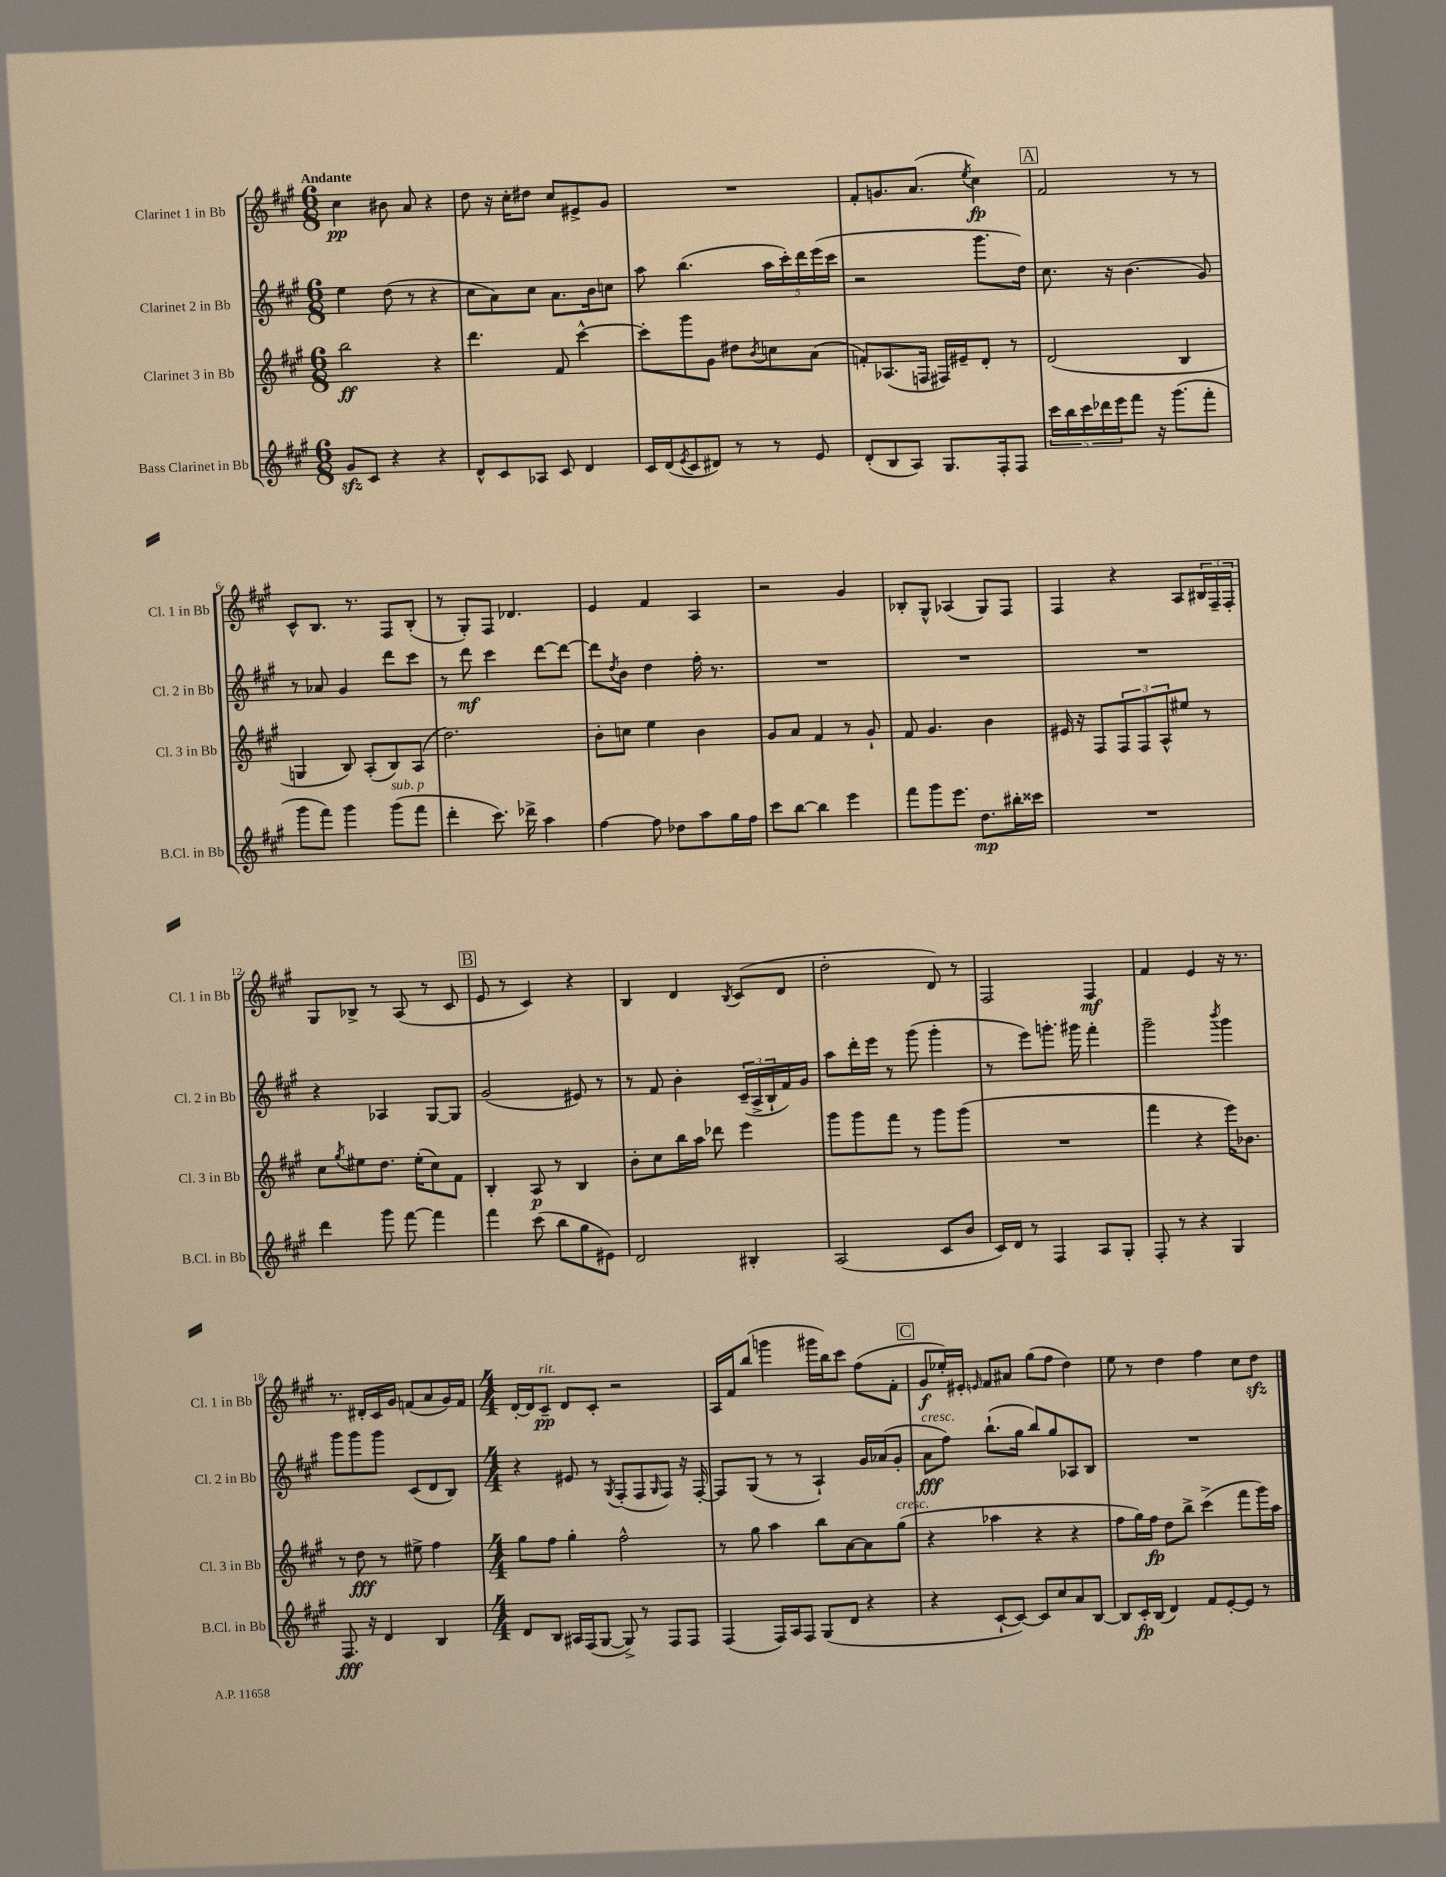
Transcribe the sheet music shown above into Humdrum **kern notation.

**kern	**kern	**kern	**kern
*staff4	*staff3	*staff2	*staff1
*clefG2	*clefG2	*clefG2	*clefG2
*k[f#c#g#]	*k[f#c#g#]	*k[f#c#g#]	*k[f#c#g#]
*M6/8	*M6/8	*M6/8	*M6/8
8g#	2bb	4ee	4cc#
8c#	.	.	.
4r	.	(8dd	8b#
.	.	8r	8a
4r	4r	4r	4r
=	=	=	=
8d^^	4.ddd	8cc#	8dd
8c#	.	8a)	16r
.	.	.	16cc#'
8A-	.	8cc#	8dd#
8c#	8f#	8.a	8cc#
4d	[4ccc#^^	.	8e#^
.	.	16b	.
.	.	8cc	8g#
=	=	=	=
16c#	8ccc#']	8aa	2.r
(16d	.	.	.
8qe	.	.	.
8c#	8ggg#	(4.bb	.
8d#)	8g#	.	.
8r	8dd#	.	.
.	8qb	.	.
8r	8cc	20aa	.
.	.	20ccc#')	.
.	.	20ddd	.
8e	(8a	.	.
.	.	(20eee	.
.	.	20ccc#	.
=	=	=	=
(8d'	8f')	2r	8f#'
8B	(8.A-	.	8.g
8A)	.	.	.
.	16F	.	(8.a
8.G#	16F#)	.	.
.	16e#~	.	.
.	.	.	8qee
.	8d'	8.ggg#	4cc#)
16F#'	.	.	.
8F#	8r	.	.
.	.	16dd)	.
=	=	=	=
20ccc#	(2d	8.cc#	2f#
20bb	.	.	.
20ccc#	.	.	.
20ddd-	.	.	.
.	.	16r	.
20eee	.	.	.
8fff#	.	(4.b	.
16r	.	.	.
(8.ggg#	.	.	.
.	4B	.	8r
8fff#'	.	8g#)	8r
=	=	=	=
8ggg#	4G	8r	8c#^^
8fff#)	.	8a-	8.B
4ggg#	8B)	4g#	.
.	.	.	8.r
.	(8A'	.	.
(8ggg#	8B)	8ddd	8F#
8fff#	(8A	8ccc#	(8B'
=	=	=	=
4ddd'	2.dd)	8r	8r
.	.	8ddd	8G#')
8.ccc#)	.	4ccc#	8F#
.	.	.	4.d-
16ddd-^	.	.	.
4aa	.	[8ddd	.
.	.	8ddd_	.
=	=	=	=
[4ff#	8b'	8ddd]	4e
.	.	8qdd	.
.	8cc	8b	.
8ff#]	4ee	4dd	4f#
8dd-	.	.	.
8aa	4b	16ff#'	4A
.	.	8.r	.
16gg#	.	.	.
16ff#	.	.	.
=	=	=	=
8ccc#	8g#	2.r	2r
[8bb	8a	.	.
4bb]	4f#	.	.
4eee	8r	.	4g#
.	8g#`	.	.
=	=	=	=
8fff#	8f#	2.r	8B-'
8ggg#	4.g#	.	8G#^^
8.eee	.	.	(4A-
8.dd	.	.	.
.	4b	.	8G#)
16bb#'	.	.	8F#
16ccc##	.	.	.
=	=	=	=
2.r	16e#	2.r	4F#
.	16r	.	.
.	8F#	.	.
.	12F#	.	4r
.	12F#	.	.
.	12A^^	.	.
.	8ee#	.	8A
.	8r	.	24B#
.	.	.	24F#~
.	.	.	24F#'
=	=	=	=
4ddd	8cc#	4r	8G#
.	8qgg#	.	.
.	8ee#	.	8B-^
8ggg#	8.dd	4A-	8r
[8fff#	.	.	(8A
.	(16ee#'	.	.
4fff#]	8cc#)	[8G#	8r
.	8f#	8G#]	8c#
=	=	=	=
4fff#	4B'	(2g#	8e
.	.	.	8r
(8ccc#	8A	.	4c#)
8bb	8r	.	.
8gg#	4B	8e#)	4r
8e#)	.	8r	.
=	=	=	=
2d	8b'	8r	4B
.	8cc#	8f#	.
.	16bb	4b'	4d
.	16aa	.	.
.	8ddd-	.	.
.	.	.	8qB
4B#'	4eee	(24c#~	(8c#
.	.	24A^	.
.	.	24B`	.
.	.	16f#)	8d
.	.	16g#	.
=	=	=	=
(2A	8ggg#	8aa	2dd'
.	8ggg#	16ddd'	.
.	.	16eee	.
.	8fff#	8r	.
.	8r	(8ggg#	.
8c#	8ggg#	4ggg#'	8d)
8b	(8ggg#	.	8r
=	=	=	=
16c#)	2.r	8r	2F#
16d	.	.	.
8r	.	8eee)	.
4F#	.	8.ggg'	.
.	.	16ggg#	.
8A	.	4fff#'	4F#
8G#'	.	.	.
=	=	=	=
8F#'	4fff#	2ggg#~	4f#
8r	.	.	.
4r	4r	.	4e
.	.	8qbbb	.
4G#	16eee)	4ggg#	16r
.	8.b-	.	8.r
=	=	=	=
8.F#	8r	8ggg#	8.r
.	8dd	8ggg#	.
16r	.	.	16d#'
4d	8r	8ggg#	16c#
.	.	.	16g#
.	8ee#^	(8c#	(8f
4B	4ff#	8d	8a
.	.	8B)	16g#)
.	.	.	16f
=	=	=	=
*M4/4	*M4/4	*M4/4	*M4/4
8d	8gg#	4r	[16d'
.	.	.	16d]
8B	8ff#	.	8c#~
16A#	4gg#'	8e#	8d
(16F#	.	.	.
[8G#	.	8r	8c#'
.	.	8qG#	.
8G#^])	2ff#^^	(8F#'	2r
8r	.	8F#	.
.	.	16qqG#	.
8F#	.	8F#)	.
8F#	.	16r	.
.	.	[16F#'	.
=	=	=	=
(4F#	8r	8F#]	16A
.	.	.	16f#
.	8gg#	(8G#	(8bb
16F#)	4aa	8r	4ggg
16A	.	.	.
8F#	.	8r	.
(8G#	8bb	4A`)	16ggg#
.	.	.	16bb)
8d	[8a	.	8ccc#
4r	8a]	16g#	(8ff#
.	.	(16a-	.
.	(8gg#	8g#'	8f#'
=	=	=	=
4r	4r	8a	8g#
.	.	8ff#)	16ee-')
.	.	.	16e#'
.	.	.	16qqe
[8c#`	4aa-	(8.bb`	8f#
8c#_)	.	.	8a#
.	.	16gg#	.
8c#]	4r	8bb)	(8gg#
8cc#	.	8gg#	8ff#
8a	4r	8A-	4dd)
[8B	.	8B	.
=	=	=	=
8B]	8ff#	1r	8ee
16c#'	16gg#)	.	8r
(16B	16ff#	.	.
4d)	8dd	.	4dd
.	8bb^	.	.
8f#	(4ccc#^	.	4ff#
[8e'	.	.	.
8e]	8fff#	.	8cc#
8r	16ggg#)	.	8dd
.	16aa	.	.
==	==	==	==
*-	*-	*-	*-
